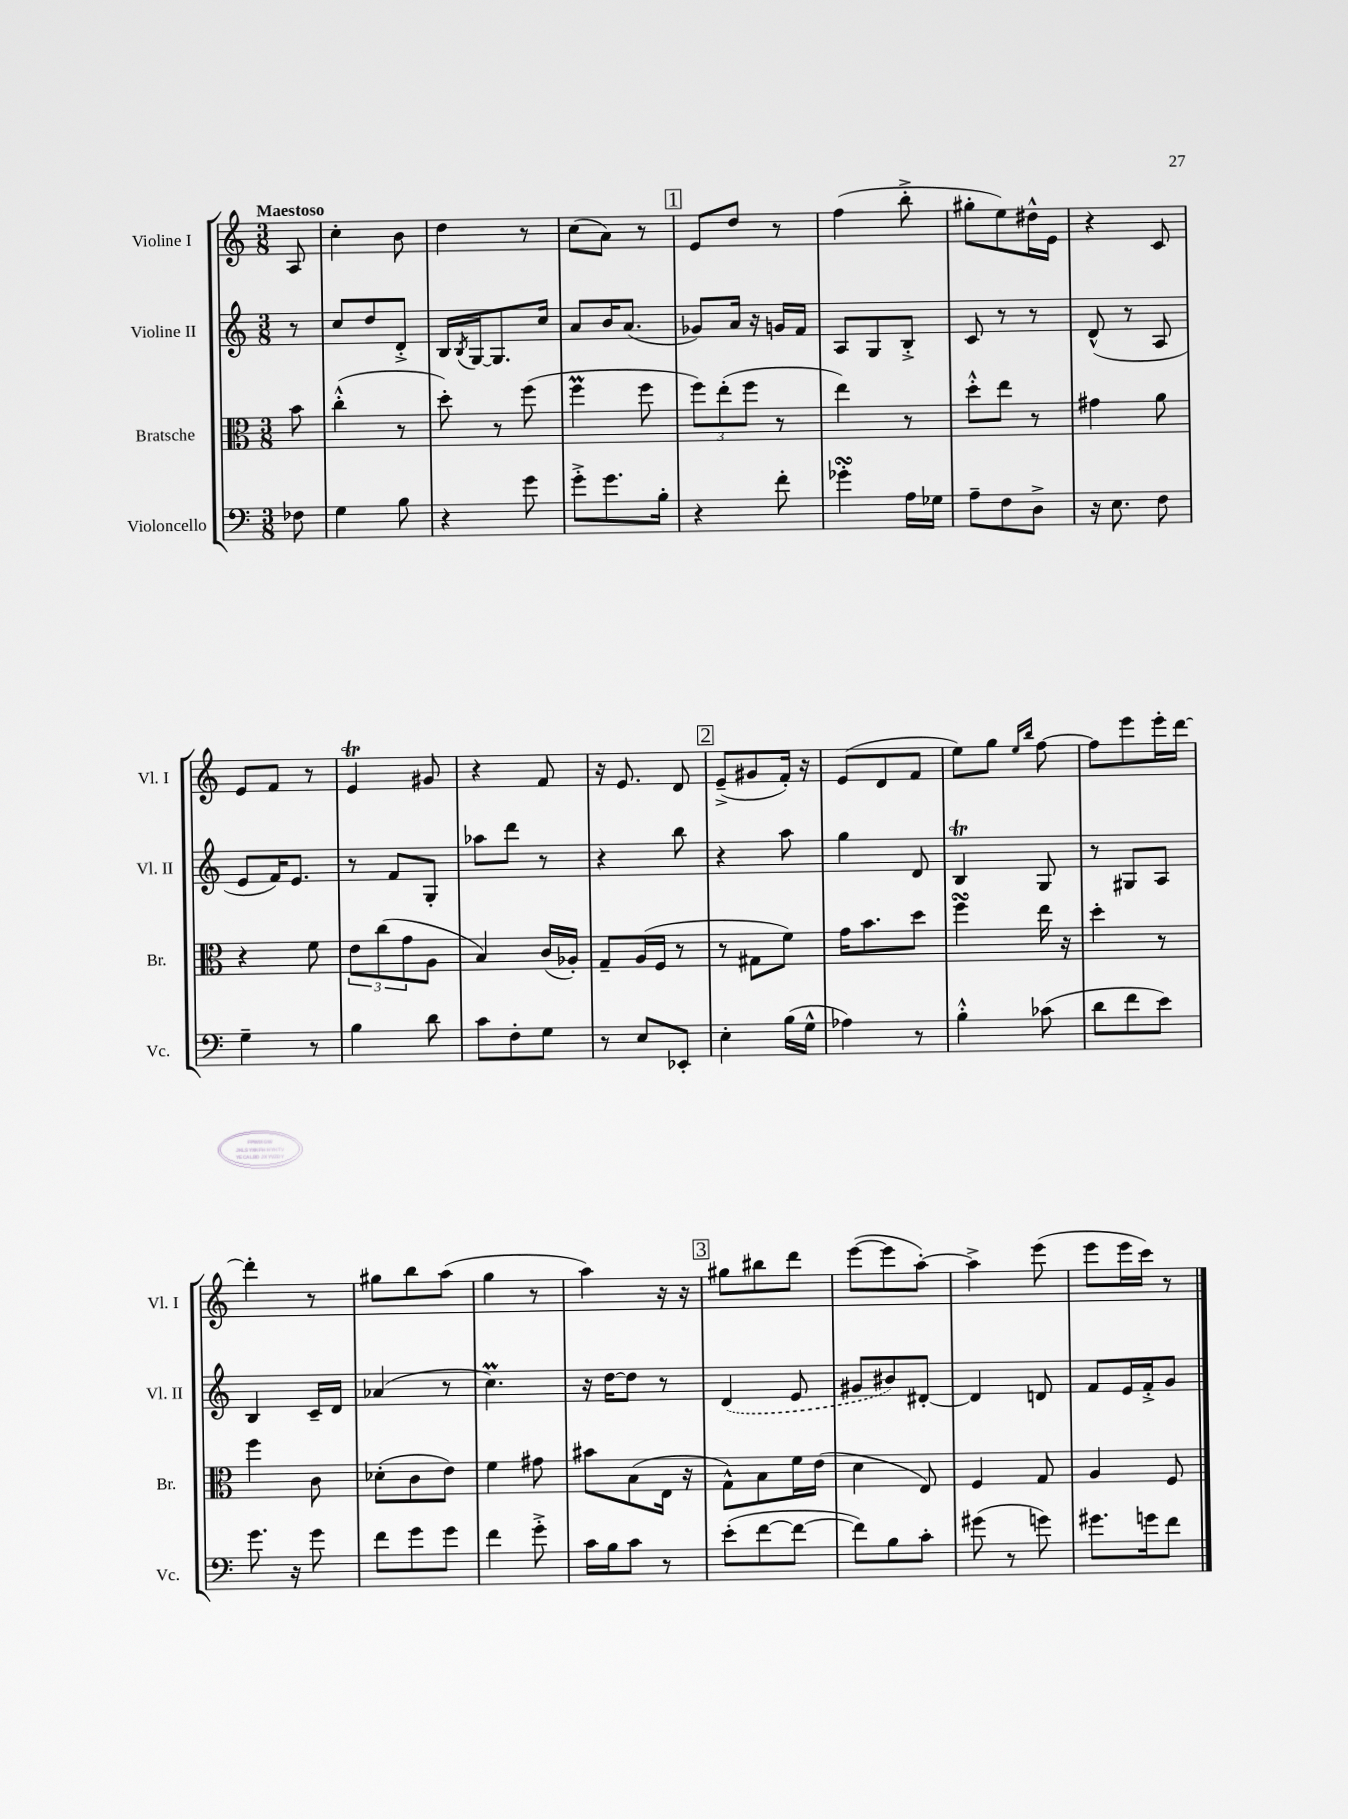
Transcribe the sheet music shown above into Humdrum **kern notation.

**kern	**kern	**kern	**kern
*staff4	*staff3	*staff2	*staff1
*clefF4	*clefC3	*clefG2	*clefG2
*k[]	*k[]	*k[]	*k[]
*M3/8	*M3/8	*M3/8	*M3/8
8F-\	8b\	8r	8A/
=	=	=	=
4G\	(4cc'^^\	8cc/L	4cc'\
.	.	8dd/	.
8B\	8r	8d'^/J	8b\
=	=	=	=
4r	8dd'\)	16B/LL	4dd\
.	.	8qB/	.
.	.	[16G/J	.
.	8r	8.G/]	.
8g\	(8ff\	.	8r
.	.	16cc/Jk	.
=	=	=	=
8g'^\L	4ff\	8a/L	(8cc\L
8.g\	.	16b/K	8a\J)
.	.	(8.a/J	.
.	8ff\	.	8r
16B'\Jk	.	.	.
=	=	=	=
4r	12ff\L)	8g-/L)	8e/L
.	(12ee'\	.	.
.	.	16a/Jk	8dd/J
.	12ff\J	.	.
.	.	16r	.
8f'\	8r	16g/LL	8r
.	.	16f/JJ	.
=	=	=	=
4g-'\	4ee\)	8A/L	(4ff\
.	.	8G/	.
16A\LL	8r	8B'^/J	8bb'^\
16G-\JJ	.	.	.
=	=	=	=
8A~\L	8dd'^^\L	8c/	8gg#'\L
8F\	8ee\J	8r	8ee\)
8D^\J	8r	8r	16dd#^^\L
.	.	.	16e\JJ
=	=	=	=
16r	4g#\	(8d^^/	4r
8.E\	.	.	.
.	.	8r	.
8F\	8a\	8A/	8c/
=	=	=	=
4G~\	4r	8e/L	8e/L
.	.	16f/K)	8f/J
.	.	8.e/J	.
8r	8f\	.	8r
=	=	=	=
4B\	12e\L	8r	4e/
.	(12cc\	.	.
.	.	8f/L	.
.	12g\	.	.
8d\	8A\J	8G'/J	8g#/
=	=	=	=
8c\L	4B/)	8aa-\L	4r
8F'\	.	8ddd\J	.
8G\J	(16c/LL	8r	8f/
.	16A-'/JJ)	.	.
=	=	=	=
8r	8G~/L	4r	16r
.	.	.	8.e/
8E/L	(16A/L	.	.
.	16F/JJ	.	.
8EE-'/J	8r	8bb\	8d/
=	=	=	=
4E'\	8r	4r	(8e~^/L
.	8G#\L	.	8g#/
(16B\LL	8f\J)	8aa\	16f'/Jk)
16G^^\JJ	.	.	16r
=	=	=	=
4A-\)	16g\LK	4gg\	(8e/L
.	8.b\	.	.
.	.	.	8d/
8r	8dd\J	8d/	8f/J
=	=	=	=
4B'^^\	4ff\	4B/	8ee\L)
.	.	.	8gg\J
.	.	.	16qqee/LL
.	.	.	16qqbb/JJ
(8c-\	16ee\	8G/	[8ff\
.	16r	.	.
=	=	=	=
8d\L	4dd'\	8r	8ff\]L
8f\	.	8G#/L	8eee\
8e\J)	8r	8A/J	16eee'\L
.	.	.	[16ddd\JJ
=	=	=	=
8.g\	4ff\	4B/	4ddd'\]
16r	.	.	.
8g\	8c\	16c~/LL	8r
.	.	16d/JJ	.
=	=	=	=
8f\L	(8d-'\L	(4a-/	8gg#\L
8g\	8c\	.	8bb\
8g\J	8e\J)	8r	(8aa\J
=	=	=	=
4f\	4f\	4.cc\)	4gg\
8g'^\	8g#\	.	8r
=	=	=	=
16c\LL	8b#\L	16r	4aa\)
16B\J	.	[16dd\LK	.
8c\J	(8B\	8dd\]J	.
8r	16E\Jk	8r	16r
.	16r	.	16r
=	=	=	=
(8e'\L	8G^^\L)	(4d/	8gg#\L
[8f\	8B\	.	8bb#\
8f\_J	16f\L	8e/	8ddd\J
.	(16e\JJ	.	.
=	=	=	=
8f\]L)	4d\	8g#/L	([8eee\L
8B\	.	8b#/)	8eee\]
8c'\J	8E/)	[8d#'/J	[8aa'\J)
=	=	=	=
(8g#\	4F/	4d#/]	4aa^\]
8r	.	.	.
8g\)	8G/	8d/	(8eee\
=	=	=	=
8.g#\L	4A/	8f/L	8eee\L
.	.	16e/L	16eee\L
16g\k	.	16f'^/J	16ccc\JJ)
8f\J	8F/	8g/J	8r
==	==	==	==
*-	*-	*-	*-
